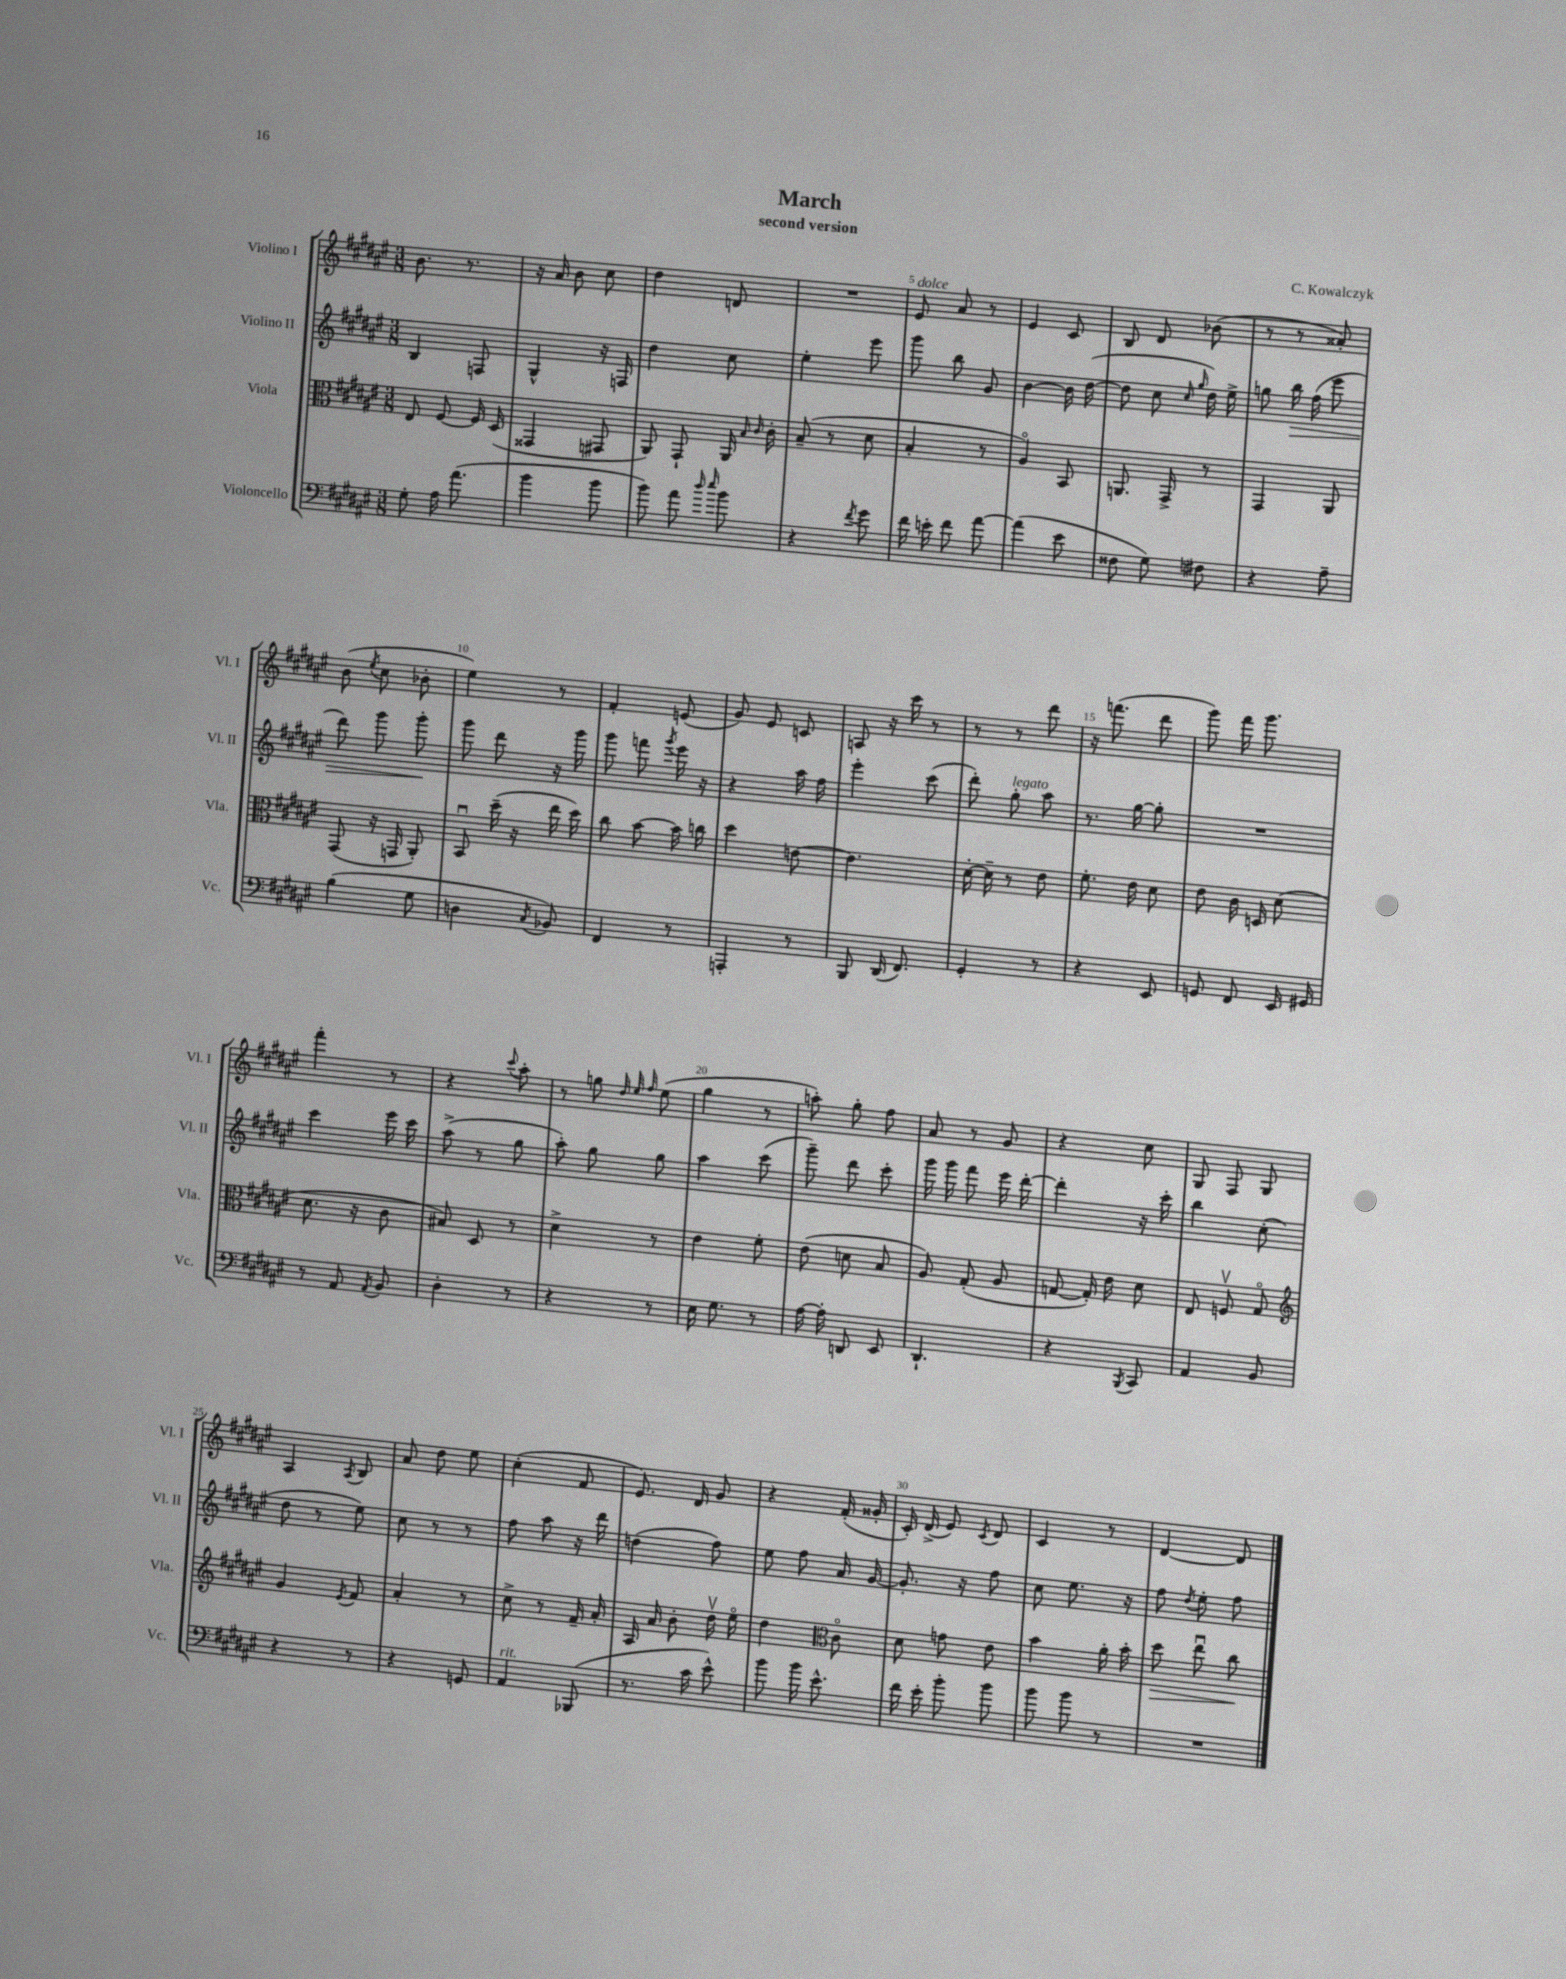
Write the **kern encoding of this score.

**kern	**kern	**kern	**kern
*staff4	*staff3	*staff2	*staff1
*clefF4	*clefC3	*clefG2	*clefG2
*k[f#c#g#d#a#e#]	*k[f#c#g#d#a#e#]	*k[f#c#g#d#a#e#]	*k[f#c#g#d#a#e#]
*M3/8	*M3/8	*M3/8	*M3/8
8G#'\	8E#/	4B/	8.b\
16A#\	[8F#/	.	.
(8.a#\	.	.	8.r
.	16F#/]	8F/	.
.	(16D#/	.	.
=	=	=	=
4b\	4GG##/	4G#^^/	16r
.	.	.	16a#/
.	.	.	8b\
8b\	8GG#/	16r	8cc#\
.	.	16F/	.
=	=	=	=
8b\)	8AA#/)	4dd#\	4dd#\
8a#\	8GG#`/	.	.
16qqdd#/	.	.	.
16qqee#/	.	.	.
8b\	16AA#/	8cc#\	8d/
.	16qqB/	.	.
.	16qqc#/	.	.
.	16c#'\	.	.
=	=	=	=
4r	(8B~/	4ee#'\	4.r
.	8r	.	.
8qf#/	.	.	.
8g#\	8d#\	8eee#\	.
=	=	=	=
16f#\	4B'/	8ggg#\	8e#/
16e'\	.	.	.
8f#\	.	8bb\	8a#/
[8a#\	8r	8g#/	8r
=	=	=	=
(4a#\]	4A#o/)	[4b\	4e#/
8e#\	8BB/	16b\]	8c#/
.	.	([16dd#\	.
=	=	=	=
8F##\	8.AA/	8dd#\]	8B/
8G#\)	.	8cc#\	8d#/
.	16GG#^/	.	.
.	.	16qqcc#/	.
.	.	16qqgg#/	.
8F#\	8r	16dd#\)	(8b-\
.	.	16ee#^\	.
=	=	=	=
4r	4GG#/	8gg\	8r
.	.	16bb\	8r
.	.	(16ff#\	.
8A#~\	8AA#/	8eee#\	8a##'/)
=	=	=	=
(4B\	(8GG#/	8ddd#\)	(8b\
.	.	.	8qee#/
.	16r	8ggg#\	8cc#\
.	16GG/	.	.
8G#\	8AA#'/)	8ggg#'\	8b-'\
=	=	=	=
4D\	8BBu/	8ggg#\	4ee#\)
.	(16dd#~\	8ddd#\	.
.	16r	.	.
8qC#/	.	.	.
8BB-/)	16ee#\	16r	8r
.	16dd#\)	16ggg#\	.
=	=	=	=
4FF#/	8cc#\	8ggg#\	4f#'/
.	[8b\	8fff\	.
.	.	8qggg#/	.
8r	16b\]	16eee#\	(8e/
.	16cc\	16r	.
=	=	=	=
4AAA'/	4dd#\	4r	8g#/)
.	.	.	8e#/
8r	[8e\	16aa#\	8c/
.	.	16ff#\	.
=	=	=	=
8BBB/	4.e\]	4eee#'\	8A/
(16DD#/	.	.	16r
8.FF#/)	.	.	16ccc#\
.	.	(8ccc#\	8r
=	=	=	=
4GG#'/	[16d#'\	8ddd#'\)	8r
.	16d#~\]	.	.
.	8r	8gg#'\	8r
8r	8e#\	8aa#\	8ddd#\
=	=	=	=
4r	8.f#'\	8.r	16r
.	.	.	(8.fff\
.	16e#\	[16gg#\	.
8EE#/	8d#\	8gg#'\]	8ddd#\
=	=	=	=
8GG/	8e#\	4.r	8ggg#\)
8FF#/	16c#\	.	16fff#\
.	16D/	.	8.ggg#\
16EE#/	(8d#\	.	.
16GG#/	.	.	.
=	=	=	=
8r	8.d#\	4ccc#\	4fff#'\
8AA#/	.	.	.
.	16r	.	.
8qAA#/	.	.	.
8BB/	8c#\	16eee#\	8r
.	.	16ccc#\	.
=	=	=	=
4D#'\	8B#/)	(8aa#^\	4r
.	8D#/	8r	.
.	.	.	8qqccc#/
8r	8r	8gg#\	8aa#'\
=	=	=	=
4r	4d#^\	8aa#'\)	8r
.	.	8gg#\	8gg\
.	.	.	32qqdd#/
.	.	.	32qqee#/
.	.	.	32qqff#/
8r	8r	8gg#\	(8ee#\
=	=	=	=
16E#\	4e#\	4aa#\	4gg#\
8.G#\	.	.	.
8r	8f#'\	(8ccc#\	8r
=	=	=	=
[16A#\	(8e#\	8ggg#~\)	8aa'\)
16A#'\]	.	.	.
8DD/	8d\	8ddd#\	8gg#'\
8EE#/	8B/	8ccc#'\	8ff#\
=	=	=	=
4.DD#`/	8A#/)	16ggg#\	8a#/
.	.	16ggg#\	.
.	(8G#'/	8fff#\	8r
.	8A#/	16eee#\	8g#/
.	.	[16ddd#'\	.
=	=	=	=
4r	[8G/	4ddd#'\]	4r
.	16G'/])	.	.
.	16e#\	.	.
8qBBB/	.	.	.
8CC#/	8d#\	16r	8cc#\
.	.	16ccc#'\	.
=	=	=	=
4AA#/	8E#/	4bb\	8G#/
.	8Fv/	.	8F#/
8BB/	8G#o/	(8cc#'\	8G#/
=	=	=	=
*	*clefG2	*	*
4r	4g#/	8dd#\	4A#/
.	.	8r	.
.	8qe#/	.	8qA#/
8r	8f#/	8ee#\)	8B/
=	=	=	=
4r	4a#'/	8cc#\	8a#/
.	.	8r	8dd#\
8GG/	8r	8r	8ee#\
=	=	=	=
4AA#/	8cc#^\	8ff#\	(4cc#'\
.	8r	8aa#\	.
(8BBB-/	16f#~/	16r	8f#/
.	16a#'/	16ddd#\	.
=	=	=	=
8.r	16A#/	(4dd\	8.e#/)
.	16a#/	.	.
.	8b'\	.	.
16c#\	.	.	16d#/
8e#^^\)	16dd#v\	8ff#\)	8g#/
.	16ee#o\	.	.
=	=	=	=
8b\	4dd#\	8ee#\	4r
16b\	.	8ff#\	.
8.e#^^\	.	.	.
*	*clefC3	*	*
.	8c#o\	16a#/	(16f#'/
.	.	[16g#/	16g##'/
=	=	=	=
16f#\	8d#\	8.g#'/]	16c#'/)
16e#'\	.	.	(16d#^/
8b'\	8g\	.	8e#/)
.	.	16r	.
.	.	.	8qc#/
8b\	8e#\	8ff#\	8d#/
=	=	=	=
8b\	4b\	8cc#\	4c#/
8b\	.	8.ee#\	.
8r	16a#'\	.	8r
.	16b'\	16r	.
=	=	=	=
4.r	8dd#\	8ff#\	[4d#/
.	.	8qdd#/	.
.	8ee#u\	8ee#'\	.
.	8cc#\	8ff#\	8d#/]
==	==	==	==
*-	*-	*-	*-
